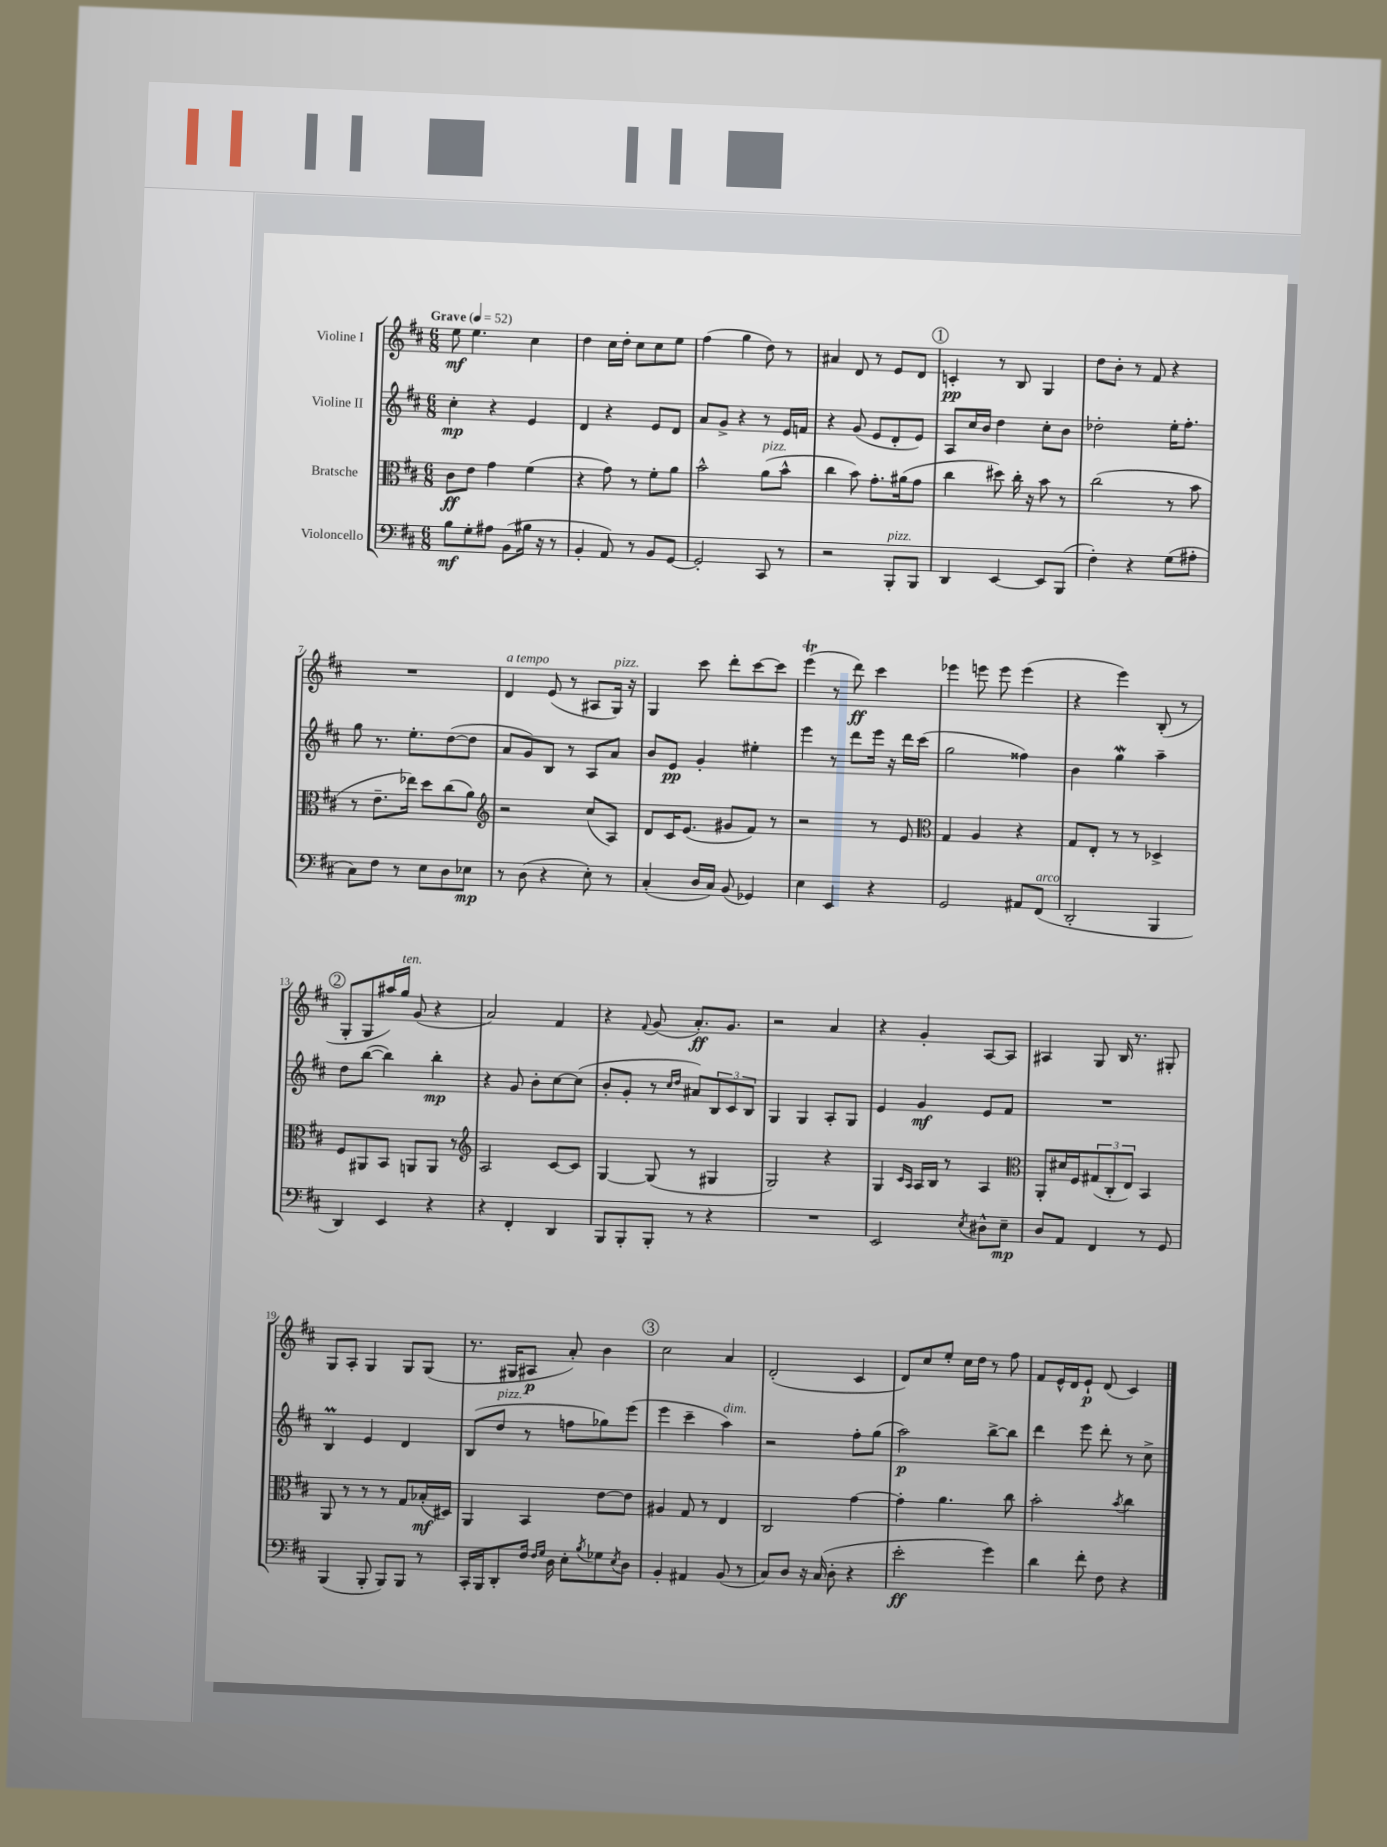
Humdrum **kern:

**kern	**kern	**kern	**kern
*staff4	*staff3	*staff2	*staff1
*clefF4	*clefC3	*clefG2	*clefG2
*k[f#c#]	*k[f#c#]	*k[f#c#]	*k[f#c#]
*M6/8	*M6/8	*M6/8	*M6/8
*MM52	*MM52	*MM52	*MM52
8B	8c#	4cc#'	8ee
8G'	8e	.	4.ee
8A#	4g	4r	.
(8BB	.	.	.
16B#	(4f#	4e	4cc#
16r	.	.	.
8r	.	.	.
=	=	=	=
4BB'	4r	4d	4dd
8AA)	8g)	4r	16cc#
.	.	.	16dd'
8r	8r	.	8cc#
8BB	8f#'	8e	8cc#
[8GG	8a	8d	8ee
=	=	=	=
2GG']	2b^^	8a	(4ff#
.	.	8g^	.
.	.	4r	4gg
8CC#	(8a	8r	8dd)
8r	8b^^	16e	8r
.	.	16f	.
=	=	=	=
2r	4cc#	4r	4a#
.	8b)	(8g	8d
.	8.g'	8e	8r
8BBB'	.	8d'	8e
.	(16a#	.	.
8BBB	8g	8e)	8d
=	=	=	=
4DD	4cc#	8A	4c'
.	.	16cc#	.
.	.	16b	.
[4EE	8dd#)	4dd	8r
.	16cc#'	.	8B
.	16r	.	.
8EE]	8b	8cc#'	4G
(8BBB	8r	8b	.
=	=	=	=
4F#')	(2cc#	2dd-'	8dd
.	.	.	8b'
4r	.	.	8r
.	.	.	8f#
(8G	8r	16ee'	4r
.	.	8.ff#'	.
8A#'	8b	.	.
=	=	=	=
8C#)	8r	8gg	2.r
8F#	8.e~	8.r	.
8r	.	.	.
.	16ee-)	8.ee'	.
8E	8dd	.	.
8D	(8cc#	([8dd	.
8E-	8a)	8dd]	.
=	=	=	=
*	*clefG2	*	*
8r	2r	8a	4d
(8D	.	8g)	.
4r	.	8B	(8e
.	.	8r	8r
8E')	(8cc#	8A	8A#
8r	8A)	8a	16G)
.	.	.	16r
=	=	=	=
(4C#'	8d	8b	4G
.	16c#	8e	.
.	(8.e	.	.
16D	.	4g'	8ccc#
16C#)	.	.	.
(8BB	8g#	.	8ddd'
4GG-)	8f#)	4ee#'	[8ccc#
.	8r	.	8ccc#]
=	=	=	=
4E	2r	4eee	(4eee
4EE	.	8r	8r
.	.	8ddd	8ddd)
4r	8r	16eee	4ccc#
.	.	16r	.
.	8e	16ddd	.
.	.	(16ccc#	.
=	=	=	=
*	*clefC3	*	*
2GG	4G	2gg	4eee-
.	4A	.	8eee
.	.	.	8eee
8AA#	4r	4ff##)	(4eee
(8FF#	.	.	.
=	=	=	=
2DD'	8G	4b	4r
.	8E'	.	.
.	8r	4gg	4eee)
.	8r	.	.
4BBB	4D-^	4aa~	(8B'
.	.	.	8r
=	=	=	=
4DD)	8F#	8dd	8G'
.	8AA#	([8bb	8G
4EE	8BB	4bb])	16aa#)
.	.	.	16gg
.	8AA	.	(8g
4r	8AA	4bb'	4r
.	8r	.	.
=	=	=	=
*	*clefG2	*	*
4r	2A	4r	2a)
4FF#'	.	8g	.
.	.	8b'	.
4DD	[8c#	[8cc#	4f#
.	8c#]	(8cc#]	.
=	=	=	=
8BBB	[4G	8b'	4r
8BBB'	.	8g'	.
.	.	.	8qqf#
8BBB'	(8G]	8r	(8g
.	.	16qqcc#	.
.	.	16qqdd	.
8r	8r	8a#)	8.a')
4r	4G#	12B	.
.	.	.	8.g
.	.	12c#	.
.	.	12B	.
=	=	=	=
2.r	2G)	4G	2r
.	.	4G	.
.	4r	8A'	4a
.	.	8G	.
=	=	=	=
2EE	4G	4e	4r
.	16qqc#	.	.
.	16qqA	.	.
.	16A	4g	4g'
.	16B	.	.
.	8r	.	.
8qE	.	.	.
8D#^^	4A	8e	[8A
8E~	.	8f#	8A]
=	=	=	=
*	*clefC3	*	*
8D	8AA'	2.r	4A#
8AA	16d#	.	.
.	16F#	.	.
4FF#	(12G#	.	8G
.	12C#'	.	.
.	.	.	16B
.	12E)	.	.
.	.	.	8.r
8r	4BB	.	.
8GG	.	.	8G#'
=	=	=	=
(4BBB	8AA	4B	8G
.	8r	.	8A'
8BBB'	8r	4e	4G
8BBB)	8r	.	.
8BBB	8G	4d	8G
8r	(16B-'	.	(8G
.	16D#)	.	.
=	=	=	=
16CC#'	4AA	(8B	8.r
16BBB	.	.	.
8DD'	.	8dd	.
.	.	.	16G#
16F#	4BB	8r	8A#
16qqF#	.	.	.
16qqG	.	.	.
16D	.	.	.
8E'	.	8ff	8a')
8qB	.	.	.
8G-	[8e	8gg-)	4b
8qE	.	.	.
8D	8e]	(8eee	.
=	=	=	=
4BB'	4A#	4eee	2cc#
4AA#	8G	4ccc#~	.
.	8r	.	.
(8BB	4E	4aa)	4a
8r	.	.	.
=	=	=	=
8C#)	2C#	2r	(2d'
8D	.	.	.
16r	.	.	.
(16C#	.	.	.
8D'	.	.	.
4r	[4g	8ff#'	4c#
.	.	(8gg	.
=	=	=	=
2e'	4g']	2aa)	8d)
.	.	.	8cc#
.	4.a	.	8ee'
.	.	.	16cc#
.	.	.	16dd
4g)	.	[8bb^	8r
.	8cc#	8bb]	8ff#
=	=	=	=
4d	2b'	4ddd	8f#
.	.	.	16e^^
.	.	.	16d
8f#'	.	8eee	8e`
8F#	.	8ddd'	(8d
.	8qb	.	.
4r	4cc#	8r	4c#)
.	.	8cc#^	.
==	==	==	==
*-	*-	*-	*-
